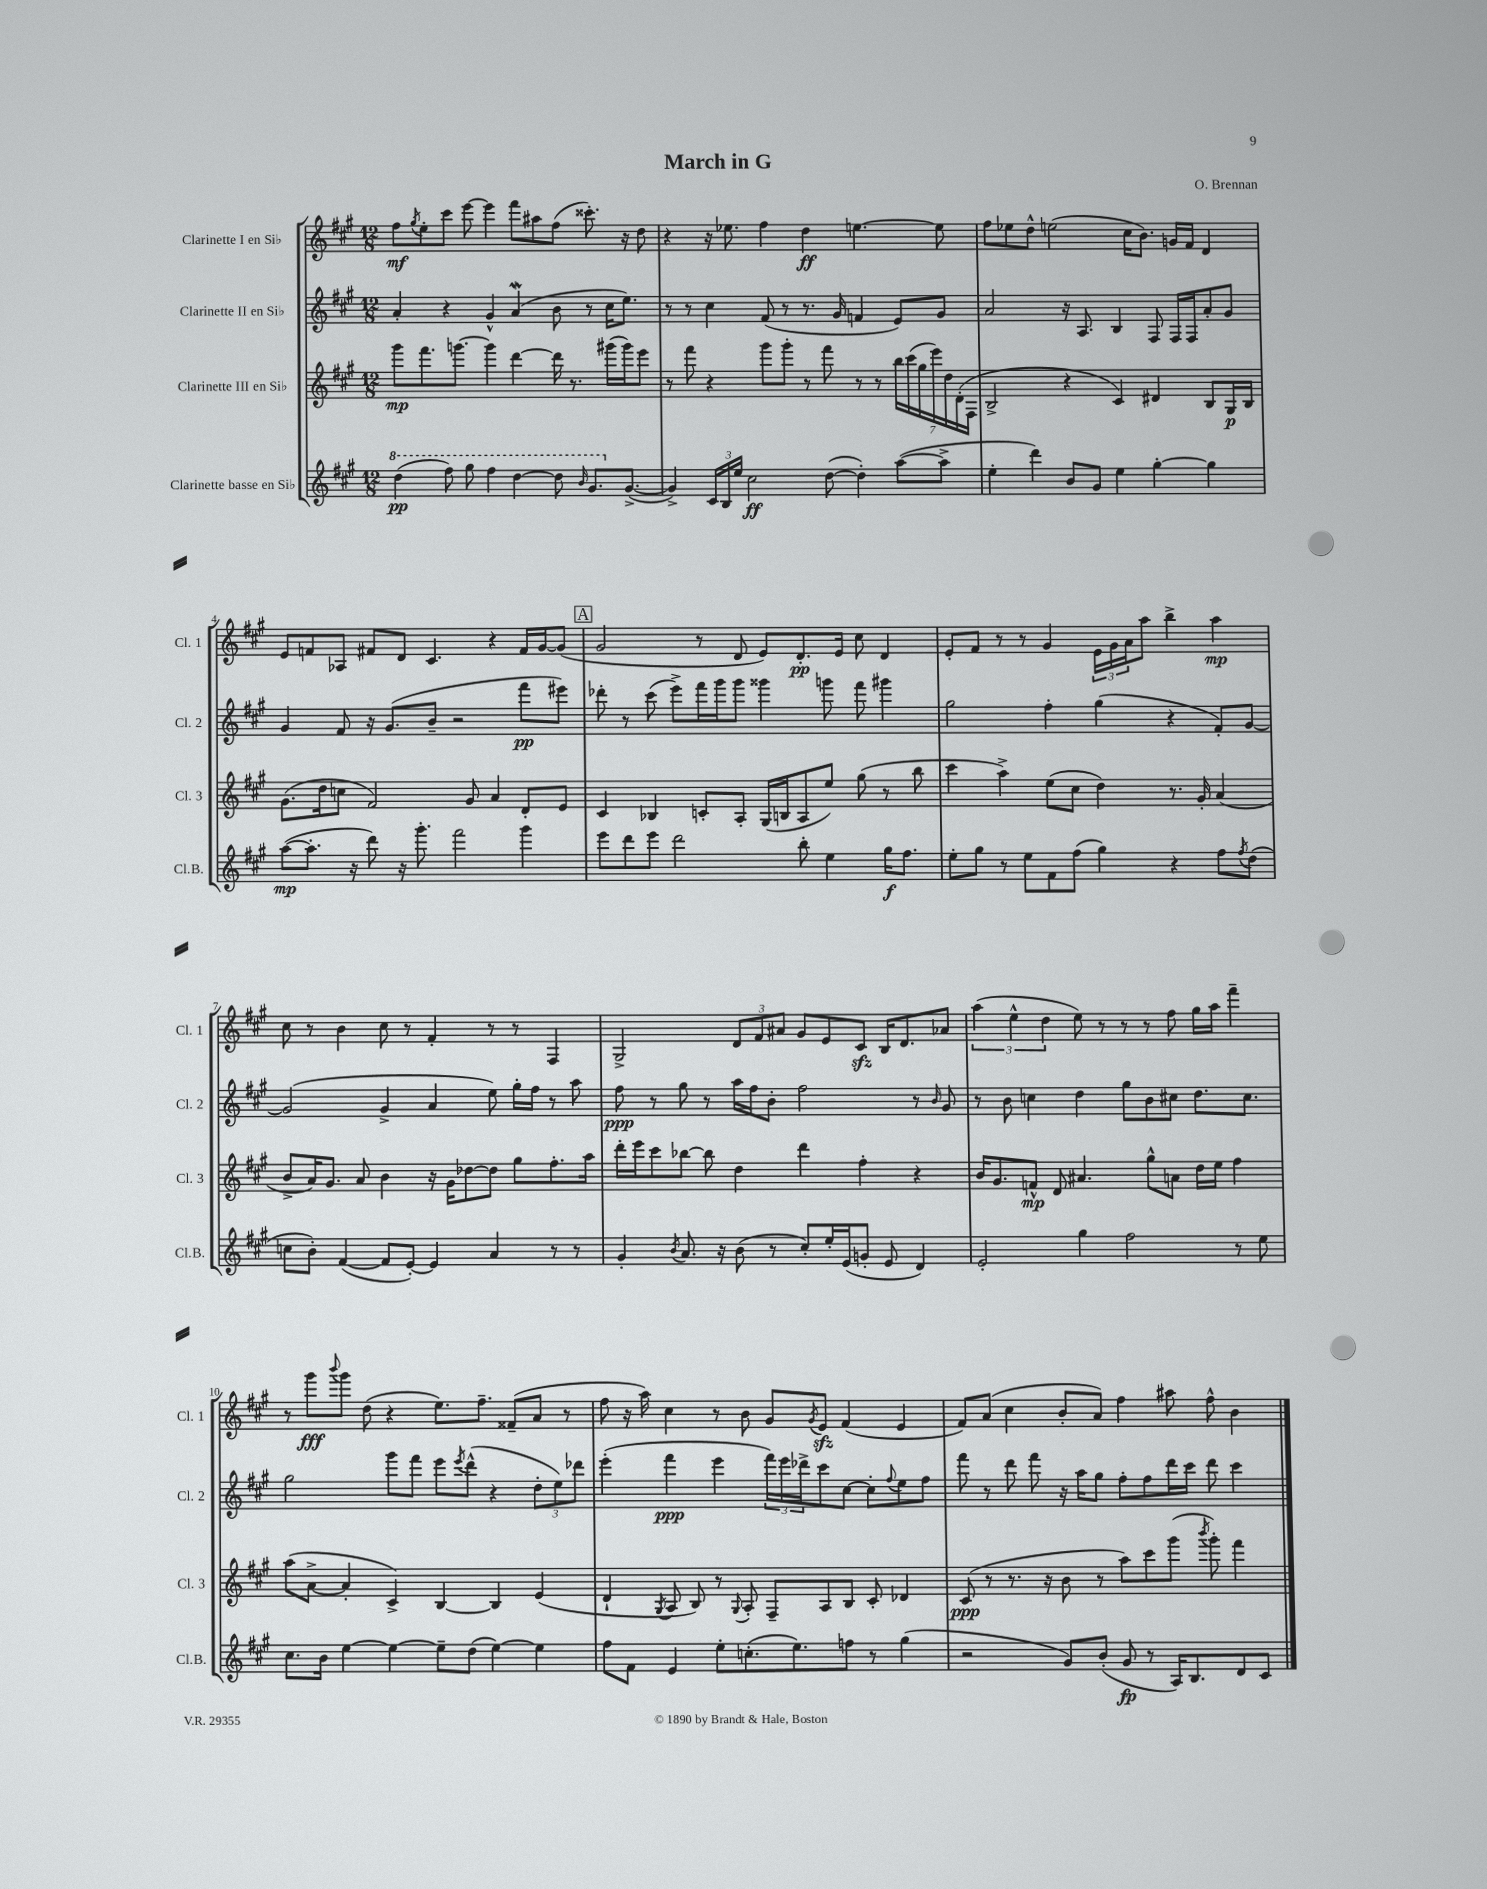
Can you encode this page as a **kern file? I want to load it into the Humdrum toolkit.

**kern	**kern	**kern	**kern
*staff4	*staff3	*staff2	*staff1
*clefG2	*clefG2	*clefG2	*clefG2
*k[f#c#g#]	*k[f#c#g#]	*k[f#c#g#]	*k[f#c#g#]
*M12/8	*M12/8	*M12/8	*M12/8
(4ddd\	8ggg#\L	4a'/	8ff#\L
.	.	.	8qgg#/
.	8.fff#\	.	8ee'\
8fff#\)	.	4r	8ccc#\J
.	[8.ggg\J	.	.
8ggg#\	.	.	[8eee\
4fff#\	4ggg\]	4g#^^/	4eee\]
[4ddd\	[4ddd\	(4a/	8fff#\L
.	.	.	8aa#\
8ddd\]	16ddd\]	8b\	(8ff#\J
.	8.r	.	.
16qqbb/	.	.	.
8.gg#/L	.	8r	8.ccc##'\)
.	(16ggg#\LL	16cc#\LK	.
([8.g#^/J	16ggg#\J)	8.ee\J)	16r
.	8eee\J	.	8dd\
=	=	=	=
4g#^/])	8r	8r	4r
.	8fff#\	8r	.
24c#/LL	4r	4cc#\	16r
24B/	.	.	.
.	.	.	8.ee-\
24ee/JJ	.	.	.
2cc#\	.	.	.
.	8ggg#\L	(8f#/	4ff#\
.	8ggg#'\J	8r	.
.	8r	8.r	4dd\
([8dd\	8fff#\	.	.
.	.	16g#/	.
4dd'\])	8r	4f/	[4.ee\
.	8r	.	.
([8aa\L	28bb\LL	8e/L)	.
.	(28ccc#\	.	.
.	28gg#\	.	.
.	28eee\)	.	.
8aa^\]J	.	8g#/J	8ee\]
.	28dd\	.	.
.	(28d'\	.	.
.	28F#\JJ	.	.
=	=	=	=
4ee'\	2B^/	2a/	8ff#\L
.	.	.	8ee-\
4ddd\)	.	.	8dd^^\J
.	.	.	(2ee\
8b/L	4r	16r	.
.	.	8.A/	.
8g#/J	.	.	.
4ee\	4c#/)	4B/	.
.	.	.	16cc#\LK
.	.	.	8.b\J)
[4gg#'\	4d#/	8F#/	.
.	.	16F#/LL	16g/LL
.	.	16F#/J	16f#/JJ
4gg#\]	8B/L	8a'/	4d/
.	16G#/L	8g#/J	.
.	16B/JJ	.	.
=	=	=	=
([8aa\L	(8.g#\L	4g#/	8e/L
8.aa'\]J	.	.	8f/
.	16dd\k	.	.
.	8cc\J	8f#/	8A-/J
16r	.	.	.
8ddd\)	2f#/)	16r	8f#/L
.	.	(8.g#/L	.
16r	.	.	8d/J
8.ggg#'\	.	.	.
.	.	8b~/J	4.c#/
2fff#\	.	2r	.
.	8g#/	.	.
.	4a/	.	4r
4ggg#\	8d'/L	8fff#\L	16f#/LL
.	.	.	[16g#/J
.	8e/J	8eee#\J)	(8g#/]J
=	=	=	=
8eee\L	4c#/	8ddd-'\	2g#/
8ddd\	.	8r	.
8eee\J	4B-/	(8ccc#\	.
2ddd\	.	8eee^\L)	.
.	8c'/L	16fff#\L	8r
.	.	16ggg#\J	.
.	8A'/J	8ggg#\J	8d/
.	(16G#/LL	4ggg##\	8e/L)
.	16B/J	.	.
8bb'\	8A/	.	8.d'/
4ee\	8ee/J)	8ggg\	.
.	.	.	16e/Jk
.	(8gg#\	8fff#\	8cc#\
16gg#\LK	8r	4ggg#\	4d/
8.ff#\J	.	.	.
.	8bb\	.	.
=	=	=	=
8ee'\L	4ccc#\	2gg#\	8e'/L
8gg#\J	.	.	8f#/J
8r	4aa^\)	.	8r
8ee\L	.	.	8r
8f#\	(8ee\L	4ff#'\	4g#/
(8ff#\J	8cc#\J	.	.
4gg#\)	4dd\)	(4gg#\	24e\LL
.	.	.	24g#\
.	.	.	24a\J
.	.	.	8aa\J
4r	8.r	4r	4bb^\
.	16g#'/	.	.
8ff#\L	(4a/	8f#'/L)	4aa\
8qff#/	.	.	.
(8dd\J	.	[8g#/J	.
=	=	=	=
8cc\L	8b^/L	(2g#/]	8cc#\
8b'\J)	16a/K)	.	8r
.	8.g#/J	.	.
([4f#/	.	.	4b\
.	8a/	.	.
8f#/]L	4b\	4g#^/	8cc#\
[8e'/J)	.	.	8r
4e/]	16r	4a/	4f#'/
.	16g#\LK	.	.
.	[8dd-\	.	.
4a/	8dd-\]J	8ee\)	8r
.	8gg#\L	16gg#'\LL	8r
.	.	16ff#\JJ	.
8r	8.ff#'\	8r	4F#/
8r	.	8aa\	.
.	16aa\Jk	.	.
=	=	=	=
4g#'/	16ddd'\LL	8ff#\	2G#^/
.	16eee\J	.	.
.	8ccc#\	8r	.
8qb/	.	.	.
8.a/	[8bb-\J	8gg#\	.
.	8bb-\]	8r	.
16r	.	.	.
(8b\	4dd\	16aa\LL	12d/L
.	.	16ff#\J	.
.	.	.	12f#/
8r	.	8b'\J	.
.	.	.	12a#/J
8cc#'/L)	4ddd\	2ff#\	8g#/L
16ee'/L	.	.	8e/
(16e/J	.	.	.
8g'/J	4ff#'\	.	8c#/J
8e/	.	.	16B/LK
.	.	.	8.d/
4d/)	4r	8r	.
.	.	16qqb/	.
.	.	8g#/	8a-/J
=	=	=	=
2e'/	16b/LK	8r	(6aa\
.	8.g#/	.	.
.	.	8b\	.
.	.	.	6ee^^\
.	8f^^/J	4cc\	.
.	.	.	6dd\
.	8d/	.	.
4gg#\	4.a#/	4dd\	8ee\)
.	.	.	8r
2ff#\	.	8gg#\L	8r
.	8gg#^^\L	8b\	8r
.	8a\J	8cc#\J	8ff#\
.	16dd\LL	8.dd\L	16gg#\LL
.	16ee\JJ	.	16aa\JJ
8r	4ff#\	.	4fff#~\
.	.	8.cc#\J	.
8ee\	.	.	.
=	=	=	=
8.cc#\L	(8aa\L	2gg#\	8r
.	[8a^\J	.	8ggg#\L
16b\Jk	.	.	.
.	.	.	8qqbbb/
[4ee\	4a'/]	.	8ggg#\J
.	.	.	(8dd\
4ee\_	4c#^/)	8ggg#\L	4r
.	.	8fff#\J	.
8ee~\]L	[4B/	8eee\L	8.ee\L)
.	.	8qeee/	.
(8dd\J	.	(8ddd^^\J	.
.	.	.	8.ff#~\J
[4ee\)	4B/]	4r	.
.	.	.	(8f##~/L
4ee\]	(4e/	12dd'\L	8a/J
.	.	12ee\)	.
.	.	.	8r
.	.	12ddd-\J	.
=	=	=	=
8ff#\L	4d`/	(4eee'\	8ff#\
8f#\J	.	.	16r
.	.	.	16aa\)
.	8qG#/	.	.
4e/	8A/	4fff#\	4cc#\
.	8B/)	.	.
8ee'\L	8r	4eee\	8r
.	8qqG#/	.	.
(8.cc'\	8A'/	.	8b\
.	8F#~/L	24fff#\LL)	8g#/L
.	.	24eee\	.
8.ee\)	.	.	.
.	.	24ddd-^\J	.
.	.	.	8qg#/
.	8A/	8ccc#\	8e/J
8ff\J	8B/J	[8cc#\J	(4f#/
8r	8c#'/	8cc#'\]L	.
.	.	8qqff#/	.
(4gg#\	4d-/	8ee\	4e/
.	.	8ff#\J	.
=	=	=	=
2r	(8c#/	8fff#\	8f#/L)
.	8r	8r	(8a/J
.	8.r	8ddd\	4cc#\
.	.	8fff#\	.
.	16r	.	.
8g#/L)	8b\	16r	8b'/L
.	.	16aa\LK	.
(8b'/J	8r	8gg#\J	8a/J)
8g#/	8aa\L)	8ff#'\L	4ff#\
8r	8ccc#\	8ff#\	.
16A/LK)	(8ggg#\J	16ddd\L	8aa#\
8.B/	.	16ccc#\JJ	.
.	8qbbb/	.	.
.	8ggg#'\)	8ddd\	8ff#^^\
8d/	4fff#\	4ccc#\	4b\
8c#/J	.	.	.
==	==	==	==
*-	*-	*-	*-
